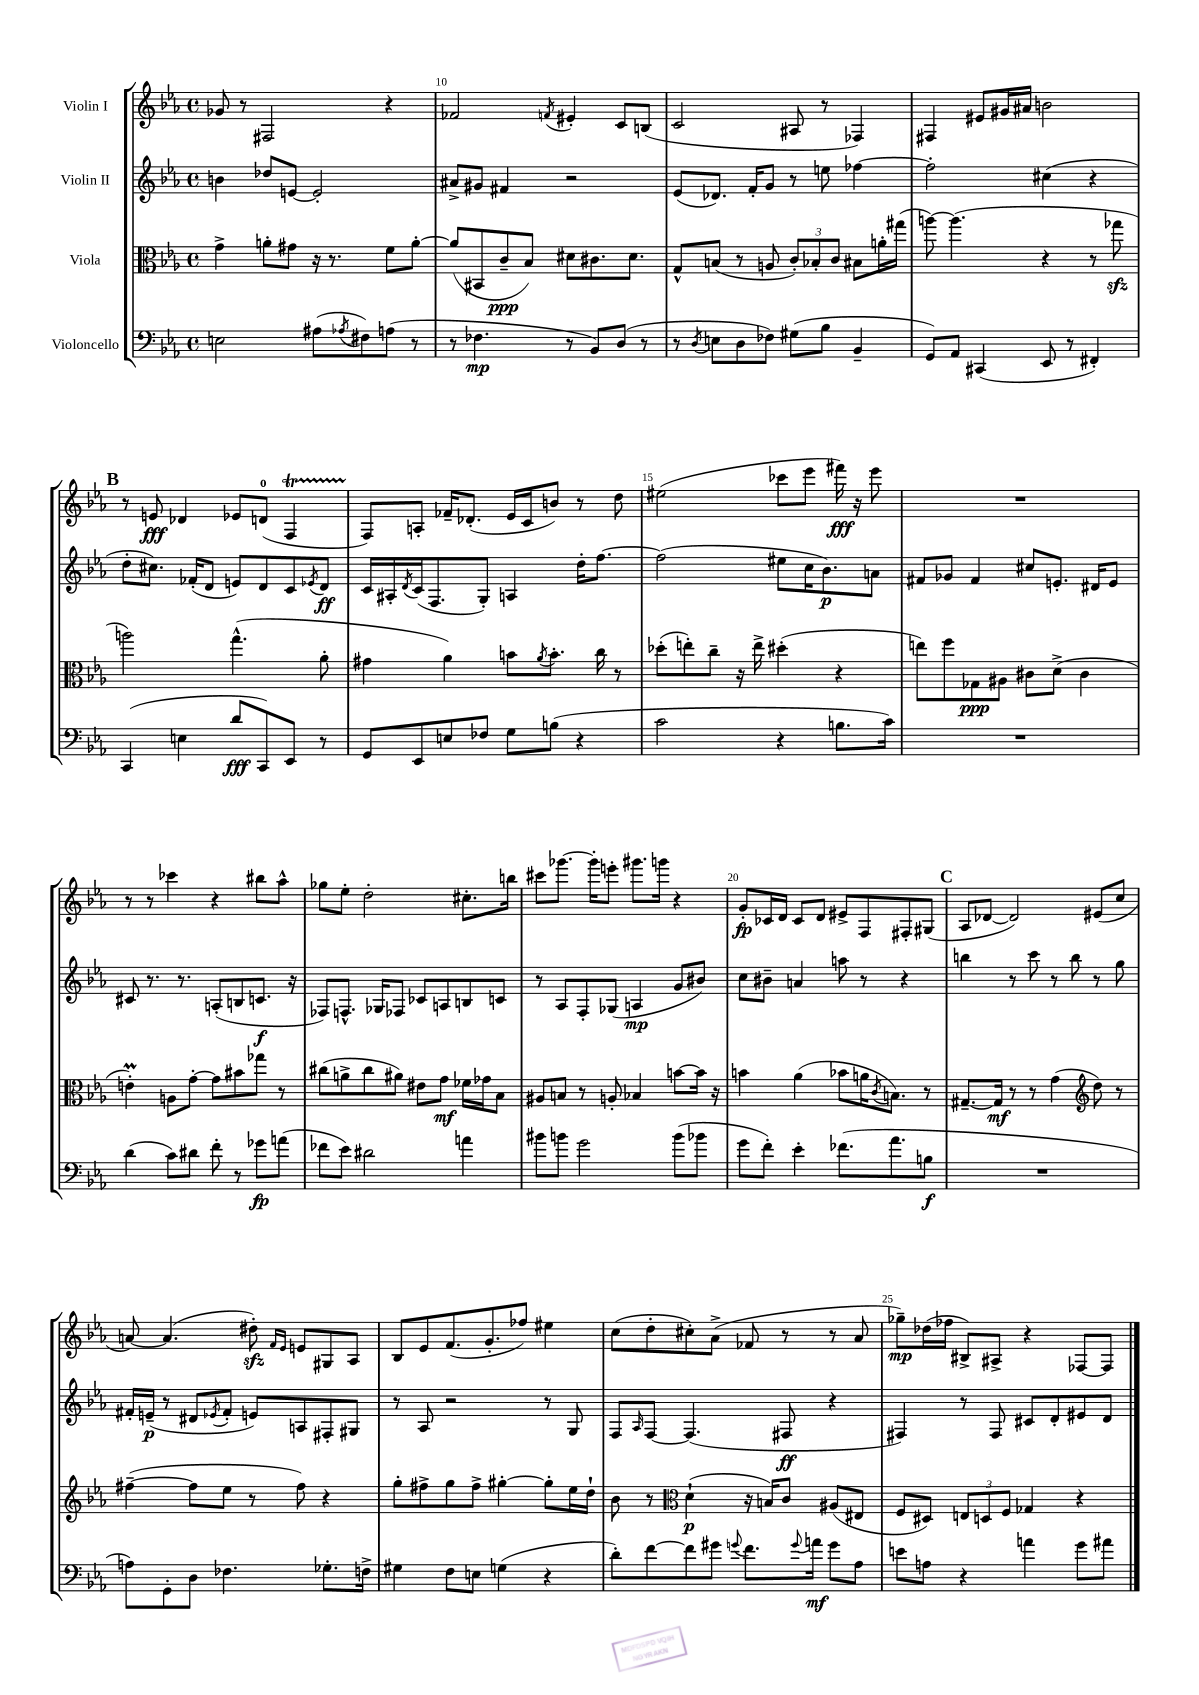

**kern	**kern	**kern	**kern
*staff4	*staff3	*staff2	*staff1
*clefF4	*clefC3	*clefG2	*clefG2
*k[b-e-a-]	*k[b-e-a-]	*k[b-e-a-]	*k[b-e-a-]
*M4/4	*M4/4	*M4/4	*M4/4
*met(c)	*met(c)	*met(c)	*met(c)
2E\	4g^\	4b\	8g-/
.	.	.	8r
.	8a'\L	8dd-/L	2F#/
.	8g#\J	[8e/J	.
(8A#\L	16r	2e'/]	.
.	8.r	.	.
8qA-/	.	.	.
8F#\)	.	.	.
(8A\J	8f\L	.	4r
8r	[8a'\J	.	.
=	=	=	=
8r	(8a/]L	8a#^/L	2f-/
4.F-\	8BB#/	8g#/J	.
.	8c~/	4f#/	.
.	8B-/J)	.	.
.	.	.	8qf/
8r	8d#\L	2r	4e#'/
8BB-/L)	8.c#\	.	.
(8D/J	.	.	8c/L
.	8.d#\J	.	.
8r	.	.	(8B/J
=	=	=	=
8r	8G^^/L	(8e-/L	2c/
8qD/	.	.	.
8E\L	(8B/J	8.d-/J)	.
8D\	8r	.	.
.	.	16f'/LK	.
8F-\J)	8A/	8g/J	.
(8G#\L	12c'/L)	8r	8A#/
.	12B-'/	.	.
8B-\J	.	8ee\	8r
.	12c/J	.	.
4BB-~/	8B#\L	[4ff-\	4F-/)
.	16a'\L	.	.
.	(16gg#\JJ	.	.
=	=	=	=
8GG/L)	[8aa\)	2ff-'\]	4F#/
8AA-/J	(4.aa\]	.	.
(4CC#/	.	.	8e#/L
.	.	.	16g#/L
.	.	.	16a#/JJ
8EE-/	4r	(4cc#\	2b\
8r	.	.	.
4FF#'/)	8r	4r	.
.	8gg-\	.	.
=	=	=	=
(4CC/	2aa\)	8dd'\L	8r
.	.	8.cc#\J)	8e/
4E\	.	.	4d-/
.	.	(16f-'/LK	.
.	.	8d/J	.
8d/L	(4.gg^^\	8e/L)	8e-/L
8CC/)	.	8d/	(8d/J
8EE-/J	.	8c/	4F/
.	.	8qe-/	.
8r	8a-'\	8d/J	.
=	=	=	=
8GG/L	4g#\	16c/LL	8F/L)
.	.	16A#'/	.
.	.	8qd/	.
8EE-/	.	(16c/J	8A'/J
.	.	8.F/	.
8E/	4a-\)	.	16f-~/LK
.	.	.	(8.d-'/J
8F-/J	.	8G'/J)	.
8G\L	8b\L	4A/	16e-/LL
.	.	.	16c/J
.	8qa-/	.	.
(8B\J	8.b'\J	.	8b/J)
4r	.	16dd'\LK	8r
.	16cc\	[8.ff\J	.
.	8r	.	8dd\
=	=	=	=
2c\	(8dd-'\L	(2ff\]	(2ee#\
.	8ee'\)	.	.
.	8cc~\J	.	.
.	16r	.	.
.	16ee^\	.	.
4r	(4dd#'\	8ee#\L	8ccc-\L
.	.	16cc\K	8eee-\J
.	.	8.b-\)	.
8.B\L	4r	.	16fff#\)
.	.	.	16r
.	.	8a\J	8eee-\
16c\Jk)	.	.	.
=	=	=	=
1r	8ee\L)	8f#/L	1r
.	8ff\	8g-/J	.
.	8G-\	4f#/	.
.	8A#\J	.	.
.	8c#\L	8cc#/L	.
.	(8d^\J	8.e'/J	.
.	4c#\	.	.
.	.	16d#/LK	.
.	.	8e/J	.
=	=	=	=
(4d\	4e'\)	8c#/	8r
.	.	8.r	8r
8c\L)	8A\L	.	4ccc-\
.	.	8.r	.
8d#\J	[8g'\J	.	.
8f'\	8g\]L	(8A'/L	4r
8r	8b#\	8B/	.
8g-\L	8gg-\J	8.c/J	8bb#\L
(8a\J	8r	.	8aa-^^\J
.	.	16r	.
=	=	=	=
8f-\L	(8cc#\L	8F-/L)	8gg-\L
8e-\J)	8a^\	8.F^^/J	8ee-'\J
2d#\	8cc#\	.	2dd'\
.	.	16G-/LK	.
.	8a#\J)	8F-/J	.
.	8e#\L	8c-/L	.
.	8g\J	8A/	.
4a\	16f-\LL	8B/	8.cc#'\L
.	16g-\J	.	.
.	8B-\J	8c/J	.
.	.	.	16bb\Jk
=	=	=	=
8b#\L	8A#/L	8r	8ccc#\L
8b\J	8B/J	8A-/L	[8.ggg-\J
2g\	8r	8F'/	.
.	.	.	16ggg-'\]LK
.	8A'/	(8G-/J	8eee'\J
.	4B-/	4A/	8.ggg#\L
.	.	.	16ggg\Jk
(8b\L	[8b\L	8g/L	4r
8b-\J	16b\]Jk	8b#/J)	.
.	16r	.	.
=	=	=	=
8g\L	4b\	8cc\L	8g'/L
8f'\J)	.	8b#~\J	16c-/L
.	.	.	16d/JJ
4e-'\	(4a-\	4a/	8c-/L
.	.	.	8d/J
(8.f-\L	8b-\L	8aa\	8e#^/L
.	16a\K	8r	8F/
.	8qc/	.	.
8.a-\	8.B\J)	.	.
.	.	4r	8F#'/
8B\J	8r	.	(8G#/J
=	=	=	=
1r	[8.G#~/L	4bb\	8A-/L
.	.	.	[8d-/J
.	16G#/]Jk	.	.
.	8r	8r	2d-/])
.	8r	8ccc\	.
.	(4g\	8r	.
.	.	8bb\	.
*	*clefG2	*	*
.	8dd\)	8r	(8e#/L
.	8r	8gg\	8cc/J
=	=	=	=
8A\L)	([4ff#~\	16f#'/LL	[8a/)
.	.	(16e~/JJ	.
8GG'\	.	8r	(4.a/]
8D\J	8ff#\]L	8d#/L	.
.	.	8qe-/	.
4.F-\	8ee-\J	8f#'/J	.
.	8r	8e/L)	8dd#'\)
.	.	.	16qqf/LL
.	.	.	16qqe-/JJ
.	8ff#\)	8A/	8e/L
8.G-'\L	4r	8F#'/	8G#/
.	.	8G#/J	8A-/J
16F^\Jk	.	.	.
=	=	=	=
4G#\	8gg'\L	8r	8B-/L
.	8ff#^\	8A-/	8e-/
8F\L	8gg\	2r	(8.f/
8E\J	8ff#^\J	.	.
.	.	.	8.g'/
(4G\	[4gg#'\	.	.
.	.	.	8ff-/J)
4r	8gg#'\]L	8r	4ee#\
.	16ee-\L	8G/	.
.	16dd`\JJ	.	.
=	=	=	=
8d'\L)	8b-\	8F/L	(8cc\L
.	.	16qqA-/	.
[8f\	8r	[8F/J	8dd'\
*	*clefC3	*	*
8f\]	(4d`\	(4.F/]	8cc#'\)
8g#\J	.	.	(8a-^\J
8qqg/	.	.	.
8.f\L	16r	.	8f-/
.	16B/LK)	.	.
.	8c/J	8F#/	8r
8qqg/	.	.	.
16a\Jk	.	.	.
8g\L	(8A#/L	4r	8r
8A-\J	8E#/J	.	8a-/
=	=	=	=
8e\L	8F/L	4F#/)	8gg-~\L)
8A\J	8D#/J)	.	(16dd-\L
.	.	.	16ff-\JJ
4r	12E/L	8r	8B#^/L)
.	12D/	.	.
.	.	8F#/	8A#^/J
.	12F/J	.	.
4a\	4G-/	8c#/L	4r
.	.	8d'/	.
8g\L	4r	8e#/	[8F-/L
8a#\J	.	8d/J	8F-/]J
==	==	==	==
*-	*-	*-	*-
